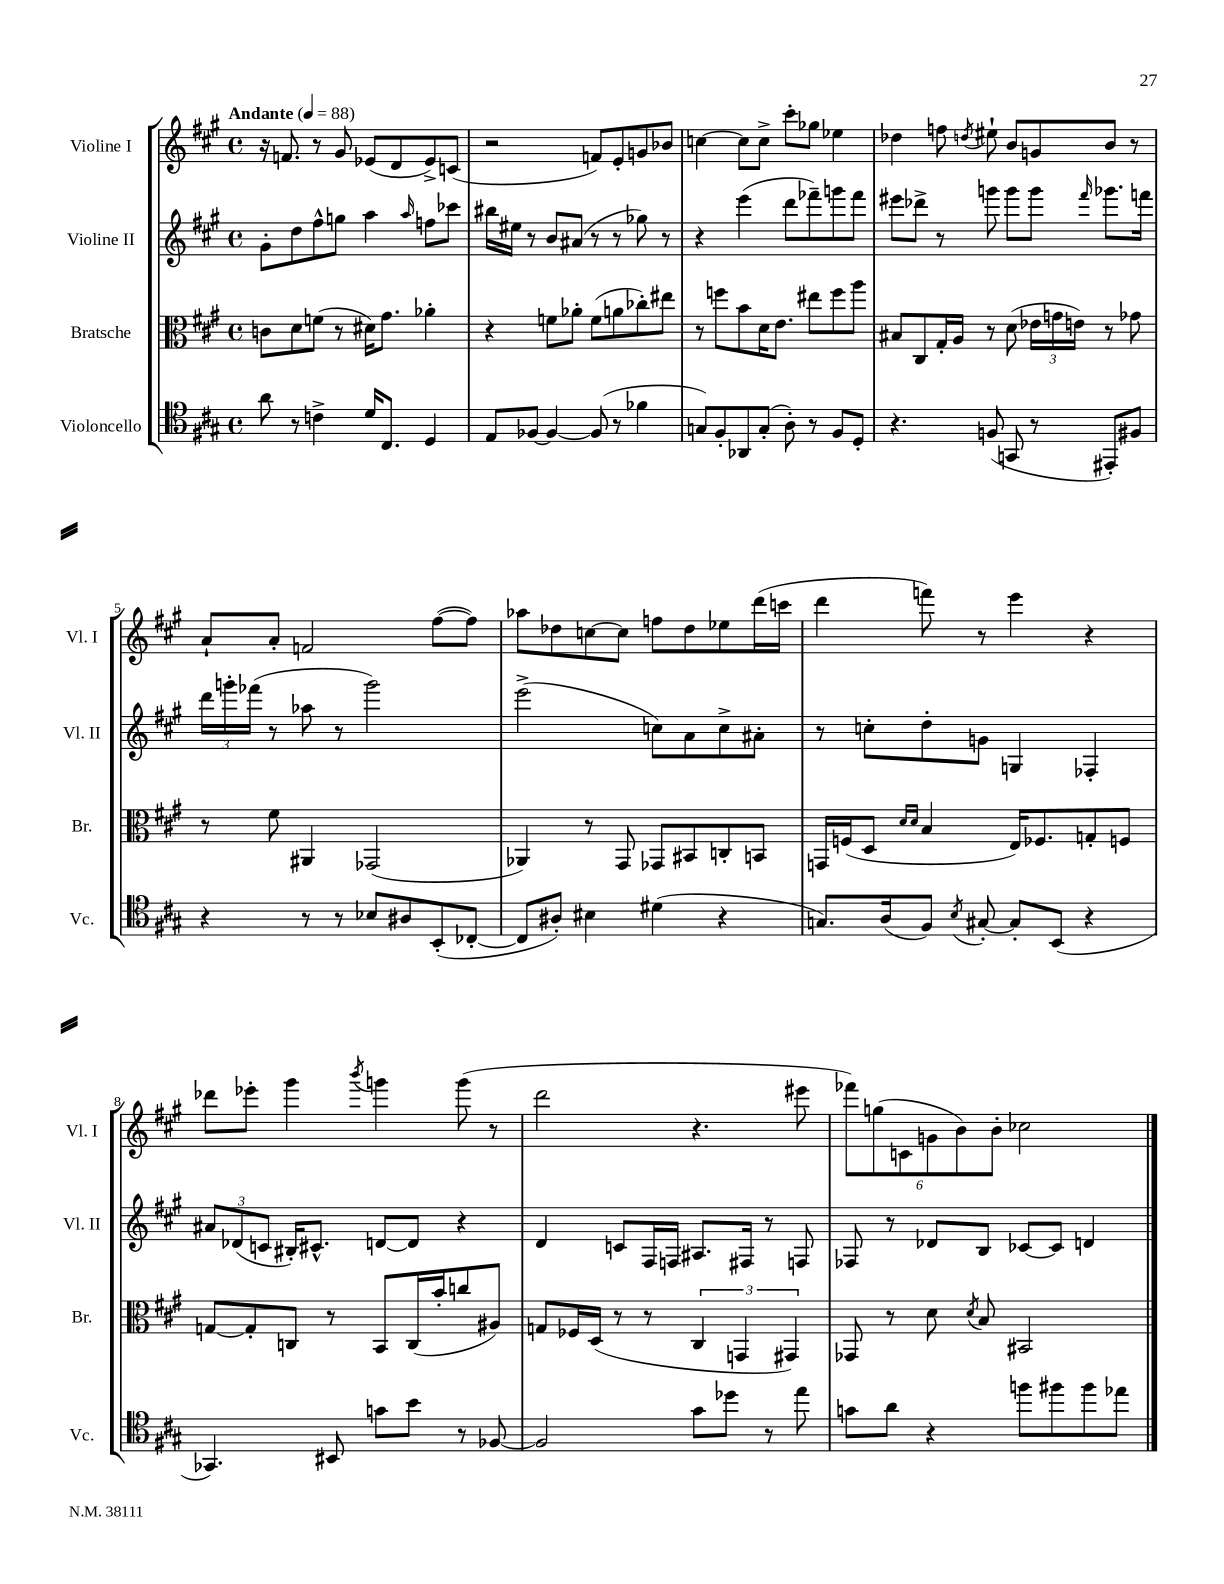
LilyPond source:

<<
\new StaffGroup <<
\new Staff = "s0" \with { instrumentName = "Violine I" shortInstrumentName = "Vl. I" } {
    \clef treble \key a \major \defaultTimeSignature \time 4/4 \tempo "Andante" 4 = 88
    \autoBeamOff r16 f'8. r8 gis'8 ees'8[( d'8 ees'8->) c'8]( |
    r2 f'8[) e'8-. g'8 bes'8] |
    c''4~ c''8[ c''8]-> cis'''8[-. ges''8] ees''4 |
    des''4 f''8 \acciaccatura { d''8 } eis''8-! b'8[ g'8 b'8] r8 |
    a'8[-! a'8]-. f'2 fis''8[~( fis''8]) |
    aes''8[ des''8 c''8~ c''8] f''8[ des''8 ees''8 d'''16( c'''16] |
    d'''4 f'''8) r8 e'''4 r4 |
    des'''8[ ees'''8]-. gis'''4 \acciaccatura { b'''8 } g'''4 g'''8( r8 |
    d'''2 r4. eis'''8 |
    \tuplet 6/4 { fes'''8[) g''8( c'8 g'8 b'8) b'8]-. } ces''2 \bar "|." |
}
\new Staff = "s1" \with { instrumentName = "Violine II" shortInstrumentName = "Vl. II" } {
    \clef treble \key a \major \defaultTimeSignature \time 4/4
    \autoBeamOff gis'8[-. d''8 fis''8-^ g''8] a''4 \grace { a''16 } f''8[ ces'''8] |
    bis''16[ eis''16] r8 b'8[ ais'8]( r8 r8 ges''8) r8 |
    r4 e'''4( d'''8[ fes'''8--) g'''8 fes'''8] |
    eis'''8[ des'''8]-> r8 g'''8 g'''8[ g'''8] \grace { fis'''16 } ges'''8.[ f'''16] |
    \tuplet 3/2 { d'''16[ g'''16-. fes'''16]( } r8 aes''8 r8 g'''2) |
    e'''2->( c''8[) a'8 c''8-> ais'8]-. |
    r8 c''8[-. d''8-. g'8] g4 fes4-. |
    \tuplet 3/2 { ais'8[ des'8( c'8] } bis16[-.) cis'8.]-^ d'8[~ d'8] r4 |
    d'4 c'8[ fis16 f16] ais8.[ fis16] r8 f8 |
    fes8 r8 des'8[ b8] ces'8[~ ces'8] d'4 \bar "|." |
}
\new Staff = "s2" \with { instrumentName = "Bratsche" shortInstrumentName = "Br." } {
    \clef alto \key a \major \defaultTimeSignature \time 4/4
    \autoBeamOff c'8[ d'8 f'8]( r8 dis'16[) gis'8.] aes'4-. |
    r4 f'8[ aes'8]-. f'8[( a'8 ces''8-.) eis''8] |
    r8 f''8[ b'8 d'16 e'8.] eis''8[ f''8 a''8] |
    bis8[ cis8 gis16-. a16] r8 d'8( \tuplet 3/2 { ees'16[ g'16 e'16]) } r8 ges'8 |
    r8 fis'8 ais,4 ges,2( |
    aes,4) r8 gis,8 ges,8[ bis,8 c8-. b,8] |
    g,16[ f16( d8] \grace { d'16[ d'16] } b4 e16[) fes8. g8-. f8] |
    g8[~ g8-. c8] r8 b,8[ c16( b'16-. c''8 ais8]) |
    g8[ fes16 d16]( r8 r8 \tuplet 3/2 { cis4 g,4 gis,4) } |
    ges,8 r8 d'8 \acciaccatura { d'8 } b8 bis,2 \bar "|." |
}
\new Staff = "s3" \with { instrumentName = "Violoncello" shortInstrumentName = "Vc." } {
    \clef tenor \key a \major \defaultTimeSignature \time 4/4
    \autoBeamOff a'8 r8 c'4-> d'16[ cis8.] d4 |
    e8[ fes8]~ fes4~ fes8( r8 fes'4 |
    g8[) fis8-. aes,8 g8]-.( a8-.) r8 fis8[ d8]-. |
    r4. f8( g,8 r8 eis,8[-.) fis8] |
    r4 r8 r8 bes8[ ais8 b,8-.( ces8]~-. |
    ces8[ ais8]-.) bis4 dis'4( r4 |
    g8.[) a16( fis8]) \acciaccatura { b8 } gis8~-. gis8[-. b,8]( r4 |
    ges,4.) bis,8 g'8[ b'8] r8 fes8~ |
    fes2 gis'8[ des''8] r8 e''8 |
    g'8[ a'8] r4 f''8[ fis''8 fis''8 ees''8] \bar "|." |
}
>>
>>
